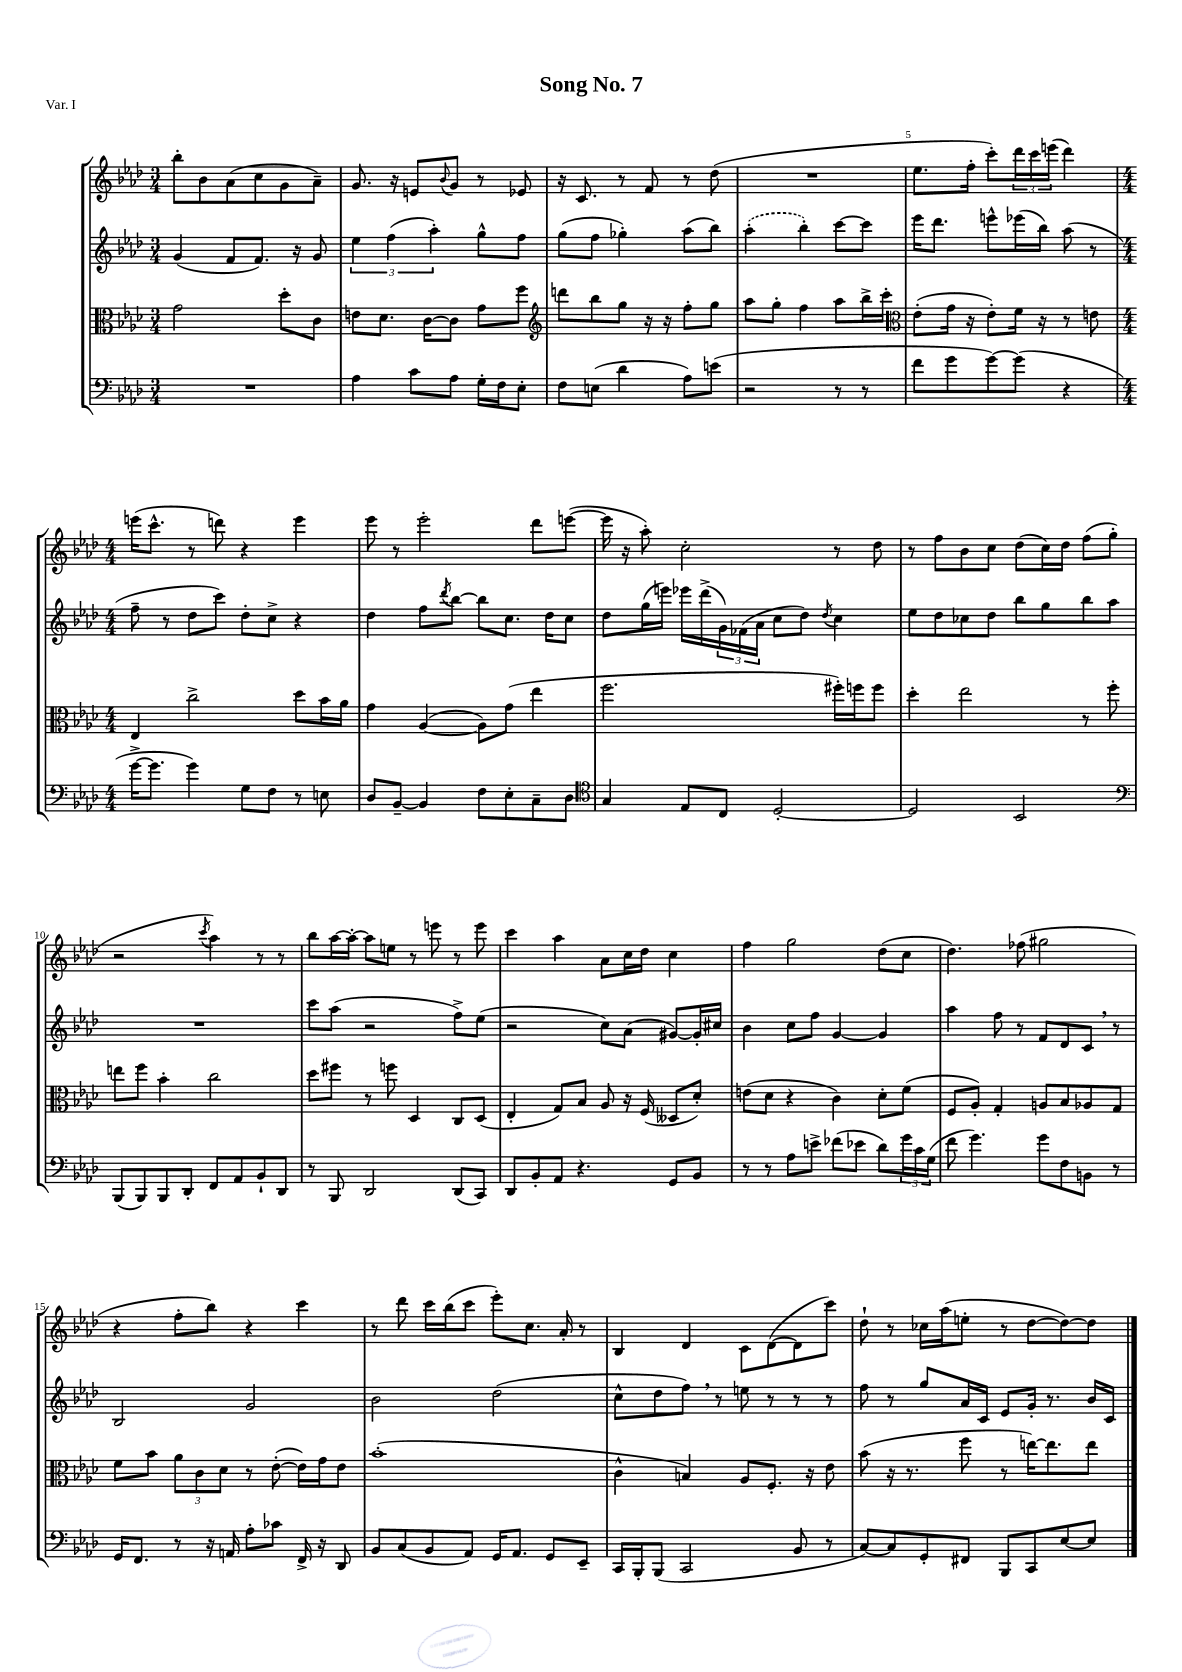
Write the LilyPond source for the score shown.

\header { title = "Song No. 7" piece = "Var. I" }
<<
\new StaffGroup <<
\new Staff = "s0" {
    \clef treble \key aes \major \numericTimeSignature \time 3/4
    bes''8-. bes'8 aes'8( c''8 g'8 aes'8--) |
    g'8. r16 e'8 \appoggiatura { bes'8 } g'8 r8 ees'8 |
    r16 c'8. r8 f'8 r8 des''8( |
    R2. |
    ees''8. f''16-. c'''8-.) \tuplet 3/2 { des'''16 c'''16 e'''16( } des'''4) |
    \numericTimeSignature \time 4/4 e'''16( c'''8.-^ r8 d'''8) r4 e'''4 |
    ees'''8 r8 ees'''2-. des'''8 e'''8~( |
    e'''16 r16 aes''8-.) c''2-. r8 des''8 |
    r8 f''8 bes'8 c''8 des''8( c''16) des''16 f''8( g''8-. |
    r2 \acciaccatura { c'''8 } aes''4) r8 r8 |
    bes''8 aes''16~ aes''16~-. aes''8 e''8 r8 e'''8 r8 e'''8 |
    c'''4 aes''4 aes'8 c''16 des''16 c''4 |
    f''4 g''2 des''8( c''8 |
    des''4.) fes''8( gis''2 |
    r4 f''8-. bes''8) r4 c'''4 |
    r8 des'''8 c'''16 bes''16( c'''8 ees'''8-.) c''8. aes'16-. r8 |
    bes4 des'4 c'8 des'8~( des'8 c'''8) |
    des''8-! r8 ces''16 aes''16( e''8-. r8 des''8~ des''8~) des''8 \bar "|." |
}
\new Staff = "s1" {
    \clef treble \key aes \major \numericTimeSignature \time 3/4
    g'4( f'8 f'8.) r16 g'8 |
    \tuplet 3/2 { ees''4 f''4( aes''4-.) } g''8-^ f''8 |
    g''8( f''8 ges''4-.) aes''8( bes''8) |
    \once \slurDashed aes''4-.( bes''4-.) c'''8~ c'''8 |
    ees'''16 des'''8. e'''8-^ ees'''16( bes''16) aes''8( r8 |
    \numericTimeSignature \time 4/4 f''8-- r8 des''8 c'''8) des''8-. c''8-> r4 |
    des''4 f''8 \acciaccatura { des'''8 } bes''8~ bes''8 c''8. des''16 c''8 |
    des''8 g''16( e'''16) ees'''16 des'''16->( \tuplet 3/2 { g'16) fes'16( aes'16 } c''8 des''8) \acciaccatura { des''8 } c''4 |
    ees''8 des''8 ces''8 des''8 bes''8 g''8 bes''8 aes''8 |
    R1 |
    c'''8 aes''8( r2 f''8->) ees''8( |
    r2 c''8) aes'8( gis'8~) gis'16-. cis''16 |
    bes'4 c''8 f''8 g'4~ g'4 |
    aes''4 f''8 r8 f'8 des'8 c'8 \breathe r8 |
    bes2 g'2 |
    bes'2 des''2( |
    c''8-^ des''8 f''8) \breathe r8 e''8 r8 r8 r8 |
    f''8 r8 g''8 aes'16 c'16 ees'8 g'16-. r8. bes'16 c'16 \bar "|." |
}
\new Staff = "s2" {
    \clef alto \key aes \major \numericTimeSignature \time 3/4
    g'2 des''8-. c'8 |
    e'8 des'8. c'16~ c'8 g'8 f''8 |
    \clef treble d'''8 bes''8 g''8 r16 r16 f''8-. g''8 |
    aes''8 g''8-. f''4 aes''8 bes''16-> c'''16-. |
    \clef alto ees'8-.( g'16 r16 ees'8-.) f'16 r16 r8 e'8 |
    \numericTimeSignature \time 4/4 ees4 c''2-> des''8 bes'16 aes'16 |
    g'4 aes4~( aes8) g'8( ees''4 |
    f''2. fis''16-.) f''16 f''8 |
    des''4-. ees''2 r8 f''8-. |
    e''8 f''8 bes'4-. c''2 |
    des''8 fis''8 r8 f''8 des4 c8 des8( |
    ees4-. g8) bes8 aes8 r16 f16( deses8 des'8-.) |
    e'8( des'8 r4 c'4) des'8-. f'8( |
    f8 aes8-.) g4-. a8 bes8 aes8 g8 |
    f'8 bes'8 \tuplet 3/2 { aes'8 c'8 des'8 } r8 ees'8~-.( ees'16) g'16 ees'8 |
    bes'1-.( |
    c'4-^ b4) aes8 f8.-. r16 ees'8 |
    bes'8( r16 r8. f''8 r8 e''16~) e''8. e''8 \bar "|." |
}
\new Staff = "s3" {
    \clef bass \key aes \major \numericTimeSignature \time 3/4
    R2. |
    aes4 c'8 aes8 g16-. f16 ees8-. |
    f8 e8( des'4 aes8) e'8( |
    r2 r8 r8 |
    f'8 g'8 g'8~) g'8( r4 |
    \numericTimeSignature \time 4/4 g'16~-> g'8. g'4) g8 f8 r8 e8 |
    des8 bes,8~-- bes,4 f8 ees8-. c8-- des8 |
    \clef tenor g4 ees8 c8 des2~-. |
    des2 bes,2 |
    \clef bass bes,,8( bes,,8) bes,,8 des,8-. f,8 aes,8 bes,8-! des,8 |
    r8 bes,,8 des,2 des,8( c,8) |
    des,8 bes,8-. aes,8 r4. g,8 bes,8 |
    r8 r8 aes8 e'8-> fes'8( ees'8 des'8) \tuplet 3/2 { g'16 c'16 g16( } |
    f'8 g'4.) g'8 f8 b,8 r8 |
    g,16 f,8. r8 r16 a,16 aes8-. ces'8 f,16-> r16 des,8 |
    bes,8 c8( bes,8 aes,8) g,16 aes,8. g,8 ees,8-- |
    c,16 bes,,16-. bes,,8( c,2 bes,8 r8 |
    c8~) c8 g,8-. fis,8 bes,,8 c,8 ees8~ ees8 \bar "|." |
}
>>
>>
\layout { \context { \Score \override BarNumber.break-visibility = ##(#f #t #t) barNumberVisibility = #(every-nth-bar-number-visible 5) } }
